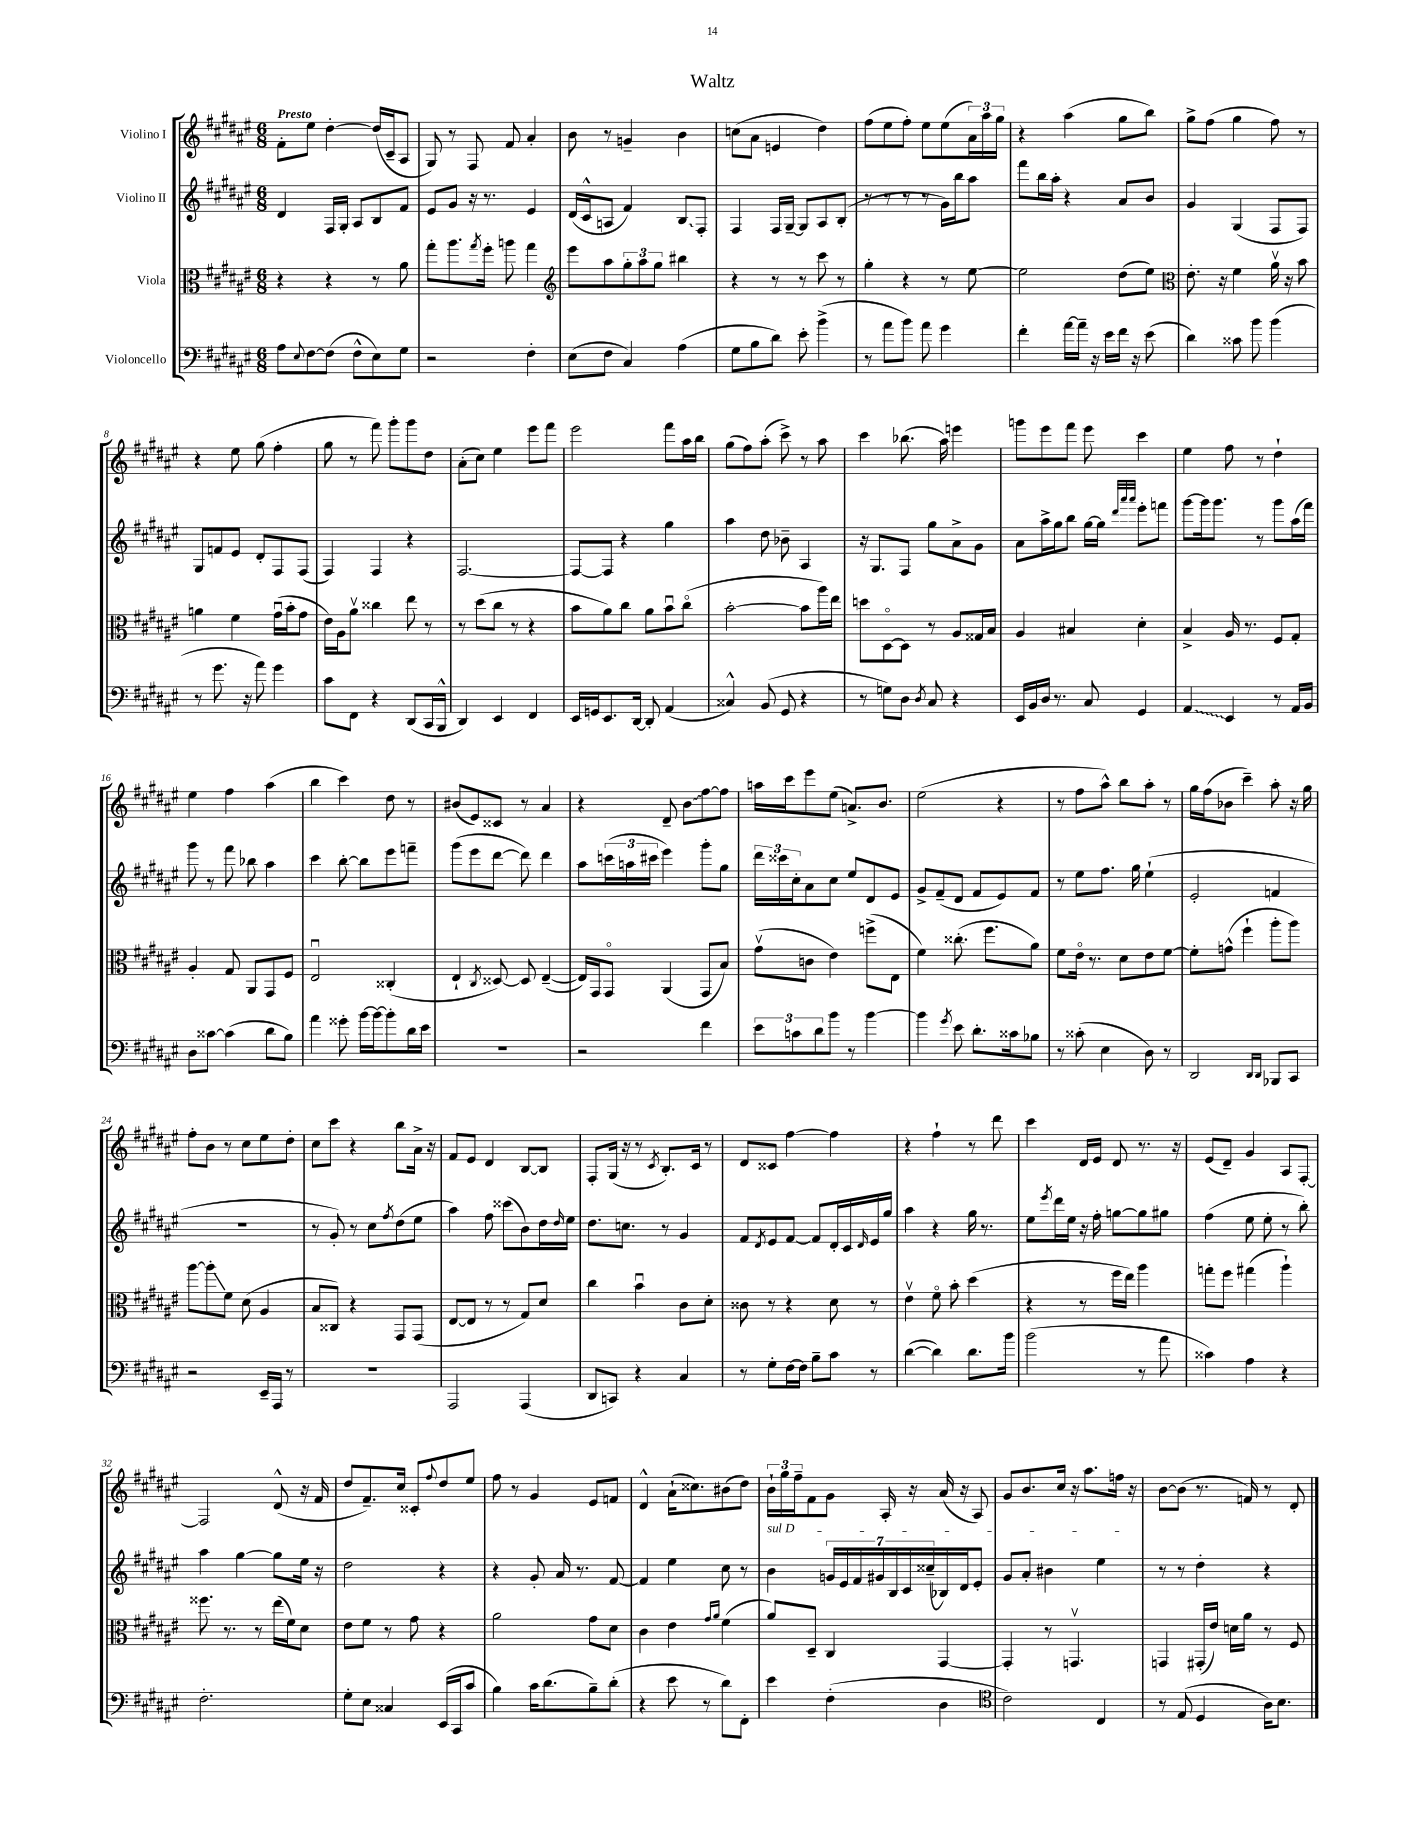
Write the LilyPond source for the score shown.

\header { title = "Waltz" }
<<
\new StaffGroup <<
\new Staff = "s0" \with { instrumentName = "Violino I" } {
    \clef treble \key fis \major \numericTimeSignature \time 6/8 \tempo "Presto"
    fis'8-. eis''8 dis''4~-. dis''16( cis'16-- ais8 |
    gis8) r8 fis8 fis'8 ais'4-. |
    b'8 r8 g'4-- b'4 |
    c''8( ais'8 e'4 dis''4) |
    fis''8( eis''8 fis''8-.) eis''8 eis''8( \tuplet 3/2 { ais'16) ais''16 gis''16 } |
    r4 ais''4( gis''8 b''8) |
    gis''8-> fis''8( gis''4 fis''8) r8 |
    r4 eis''8 gis''8( fis''4-. |
    gis''8 r8 fis'''8) gis'''8-. gis'''8 dis''8 |
    ais'8-.( cis''8) eis''4 eis'''8 fis'''8 |
    eis'''2 fis'''8 ais''16 b''16 |
    gis''8( fis''8) ais''8-.( cis'''8->) r8 ais''8 |
    cis'''4 bes''8.( ais''16) e'''4 |
    g'''8 eis'''8 fis'''8 eis'''8 cis'''4 |
    eis''4 fis''8 r8 dis''4-! |
    eis''4 fis''4 ais''4( |
    b''4 cis'''4) dis''8 r8 |
    bis'8( eis'8) cisis'8 r8 ais'4 |
    r4 dis'8-- \once \override Glissando.style = #'zigzag b'8\glissando fis''8~ fis''8 |
    a''16 cis'''16 eis'''8 eis''8( a'8.->) b'8. |
    eis''2( r4 |
    r8 fis''8 ais''8-^) b''8 ais''8-. r8 |
    gis''16 fis''16( bes'8 cis'''4--) ais''8-. r16 gis''16 |
    fis''8-. b'8 r8 cis''8 eis''8 dis''8-. |
    cis''8 cis'''8 r4 b''8 ais'16-> r16 |
    fis'8 eis'8 dis'4 b8~ b8 |
    fis8-. gis16( r16 r8 \acciaccatura { cis'8 } b8.-.) cis'16 r8 |
    dis'8 cisis'8 fis''4~ fis''4 |
    r4 fis''4-! r8 dis'''8 |
    cis'''4 dis'16 eis'16 dis'8 r8. r16 |
    eis'8( dis'8--) gis'4 ais8 fis8~-. |
    fis2 dis'8-^( r16 fis'16 |
    dis''8 fis'8.--) cis''16 cisis'8-. \appoggiatura { fis''8 } dis''8 eis''8 |
    fis''8 r8 gis'4 eis'8 f'8 |
    dis'4-^ ais'16-!( cisis''8.) bis'8( dis''8) |
    \tuplet 3/2 { b'16-! gis''16 fis''16-- } fis'8 gis'8 ais16-. r16 ais'16( r16 ais8) |
    gis'8 b'8. cis''16 r16 ais''8. f''16 r16 |
    b'8~ b'8( r8. f'16) r8 dis'8-. \bar "|." |
}
\new Staff = "s1" \with { instrumentName = "Violino II" } {
    \clef treble \key fis \major \numericTimeSignature \time 6/8
    dis'4 fis16 gis16-. ais8 b8 fis'8 |
    eis'8 gis'8 r16 r8. eis'4 |
    dis'16( cis'16-^ a8 fis'4) \once \override Glissando.style = #'zigzag b8\glissando fis8-. |
    fis4 fis16 gis16~-- gis8 ais8 b8-.( |
    r8 r8 r8 r8 gis'16) b''16 ais''8 |
    fis'''8 b''16 ais''16-. r4 ais'8 b'8 |
    gis'4 gis4( fis8 fis8) |
    gis8 f'8 eis'8 dis'8-. fis8 fis8( |
    fis4) fis4 r4 |
    fis2.~ |
    fis8~ fis8 r4 gis''4 |
    ais''4 dis''8 bes'8-- ais4 |
    r16 gis8. fis8 gis''8 ais'8-> gis'8 |
    ais'8 ais''16-> gis''16 b''8 gis''16~ gis''16 \grace { dis'''32 ais'''32 ais'''32 } eis'''8-. f'''8 |
    gis'''8~ gis'''16 gis'''8. r8 gis'''8 ais''16( fis'''16) |
    gis'''8 r8 fis'''8 bes''8 ais''4 |
    cis'''4 b''8~-. b''8 eis'''8 f'''8-- |
    gis'''8( eis'''8 dis'''8~ dis'''8) dis'''4 |
    ais''8 \tuplet 3/2 { c'''16( a''16 cis'''16 } eis'''4) gis'''8-. gis''8 |
    \tuplet 3/2 { dis'''16 cisis'''16 cis''16-. } ais'8 cis''8 eis''8 dis'8 eis'8 |
    gis'8-> fis'8--( dis'8 fis'8 eis'8) fis'8 |
    r8 eis''8 fis''8. gis''16 eis''4-!( |
    eis'2-. f'4 |
    R2. |
    r8 gis'8-.) r8 cis''8 \acciaccatura { fis''8 } dis''8( eis''8 |
    ais''4) fis''8 cisis'''8( b'8) dis''16 \grace { dis''16 } eis''16 |
    dis''8. c''8. r8 gis'4 |
    fis'8 \acciaccatura { dis'8 } eis'8 fis'8~ fis'8 dis'16-. cis'16 \grace { dis'16 } eis'16 gis''16 |
    ais''4 r4 gis''16 r8. |
    eis''8 \acciaccatura { eis'''8 } dis'''16 eis''16 r16 fis''16-. g''8~ g''8 gis''8 |
    fis''4( eis''8 eis''8-. r8 b''8-.) |
    ais''4 gis''4~ gis''8 eis''16 r16 |
    dis''2 r4 |
    r4 gis'8-. ais'16 r8. fis'8~ |
    fis'4 eis''4 cis''8 r8 |
    \once \override TextSpanner.bound-details.left.text = \markup { \italic "sul D" } b'4\startTextSpan \tuplet 7/4 { g'16 eis'16 fis'16 gis'16 b16 cis'16 cisis''16--( } bes16) dis'16 eis'8-. |
    gis'8 ais'8-. bis'4 eis''4\stopTextSpan |
    r8 r8 dis''4-. r4 \bar "|." |
}
\new Staff = "s2" \with { instrumentName = "Viola" } {
    \clef alto \key fis \major \numericTimeSignature \time 6/8
    r4 r4 r8 ais'8 |
    gis''8-. ais''8. \acciaccatura { gis''8 } fis''16-. a''8 gis''4 |
    \clef treble eis'''8 ais''8 \tuplet 3/2 { gis''8-. ais''8 gis''8 } bis''4 |
    r4 r8 r8 cis'''8 r8 |
    gis''4-. r4 r8 eis''8~ |
    eis''2 dis''8( eis''8) |
    \clef alto eis'8.-. r16 fis'4 ais'16\upbow r16 b'8 |
    a'4 fis'4 gis'16\downbow( b'16-. gis'8 |
    eis'16) ais16 ais'8\upbow cisis''4 eis''8 r8 |
    r8 dis''8( cis''8 r8 r4 |
    b'8 ais'8) cis''8 ais'8 b'8\downbow cis''8\flageolet( |
    b'2~-. b'8 ais''16) eis''16 |
    d''8 dis8~\flageolet dis8 r8 ais8 gisis16 b16 |
    ais4 bis4 dis'4-. |
    b4-> ais16 r8. fis8 gis8-. |
    ais4-. gis8 ais,8 gis,8 fis8 |
    eis2\downbow cisis4-.( |
    eis4-! \acciaccatura { cis8 } disis8~) disis8 eis4~--( |
    eis16) gis,16 gis,8\flageolet ais,4( gis,8 b8) |
    gis'8\upbow( c'8 eis'4) f''8->( eis8 |
    fis'4) cisis''8.-.( fis''8. ais'8) |
    fis'8 eis'16\flageolet r8. dis'8 eis'8 fis'8~ |
    fis'8-. g'8-^( fis''4-! ais''8-. ais''8) |
    ais''8~ ais''8-.\glissando fis'8 dis'8( ais4 |
    b8 cisis8) r4 gis,8 gis,8( |
    eis8~ eis8 r8 r8 gis8) dis'8 |
    cis''4 b'4\downbow cis'8 dis'8-. |
    cisis'8 r8 r4 dis'8 r8 |
    eis'4\upbow fis'8\flageolet b'8-. dis''4( |
    r4 r8 fis''16 eis''16) ais''4 |
    g''8-. fis''8 gis''4( ais''4-!) |
    fisis''8. r8. r8 eis''16( fis'16) dis'8 |
    eis'8 fis'8 r8 gis'8 r4 |
    ais'2 gis'8 dis'8 |
    cis'4 eis'4 \grace { gis'16 ais'16 } fis'4( |
    ais'8) dis8-- cis4 gis,4~ |
    gis,4-. r8 g,4.\upbow |
    g,4 gis,16-.( eis'16) d'16 ais'16 r8 fis8 \bar "|." |
}
\new Staff = "s3" \with { instrumentName = "Violoncello" } {
    \clef bass \key fis \major \numericTimeSignature \time 6/8
    ais8 \appoggiatura { eis8 } fis8~ fis8( fis8-^ eis8) gis8 |
    r2 fis4-. |
    eis8( fis8 cis4) ais4( |
    gis8 b8 dis'8) eis'8-. b'4->( |
    r8 ais'8 b'8) ais'8 gis'4 |
    fis'4-. ais'16~ ais'16-- r16 eis'16 fis'16 r16 eis'8( |
    dis'4) cisis'8 b'8 b'4( |
    r8 gis'8. r16 ais'8) gis'4 |
    cis'8 fis,8 r4 dis,8( cis,16 b,,16-^ |
    dis,4) eis,4 fis,4 |
    eis,16 g,16 eis,8. dis,16~ dis,8-. ais,4( |
    cisis4-^) b,8( gis,8 r4 |
    r8 g8) dis8 \acciaccatura { dis8 } cis8 r4 |
    eis,16 b,16 dis16 r8. cis8 gis,4 |
    \once \override Glissando.style = #'zigzag ais,4\glissando eis,4 r8 ais,16 b,16 |
    dis8 cisis'8~ cisis'4( dis'8 b8) |
    ais'4 gisis'8-. b'16~ b'16~ b'8-. dis'16 eis'16 |
    R2. |
    r2 fis'4 |
    \tuplet 3/2 { eis'8 c'8 dis'8 } b'8 r8 b'4~ |
    b'4 \acciaccatura { gis'8 } eis'8 dis'8.-. cisis'16 bes8 |
    r8 cisis'8-.( eis4 dis8) r8 |
    dis,2 \grace { dis,16 dis,16 } bes,,8 cis,8 |
    r2 eis,16-- ais,,16 r8 |
    R2. |
    ais,,2 ais,,4( |
    dis,8 c,8) r4 cis4 |
    r8 gis8-. fis16~ fis16 b8-- cis'8 r8 |
    dis'4~( dis'4) dis'8. b'16 |
    b'2( r8 ais'8 |
    cisis'4) ais4 r4 |
    fis2.-. |
    gis8-. eis8 cisis4 eis,16( cis,16 cis'8 |
    b4) cis'16 dis'8.( b8--) dis'8-.( |
    r4 eis'8 r8 dis'8) fis,8-. |
    eis'4 fis4-.( dis4 |
    \clef tenor cis'2) cis4 |
    r8 eis8( dis4 ais16) b8. \bar "|." |
}
>>
>>
